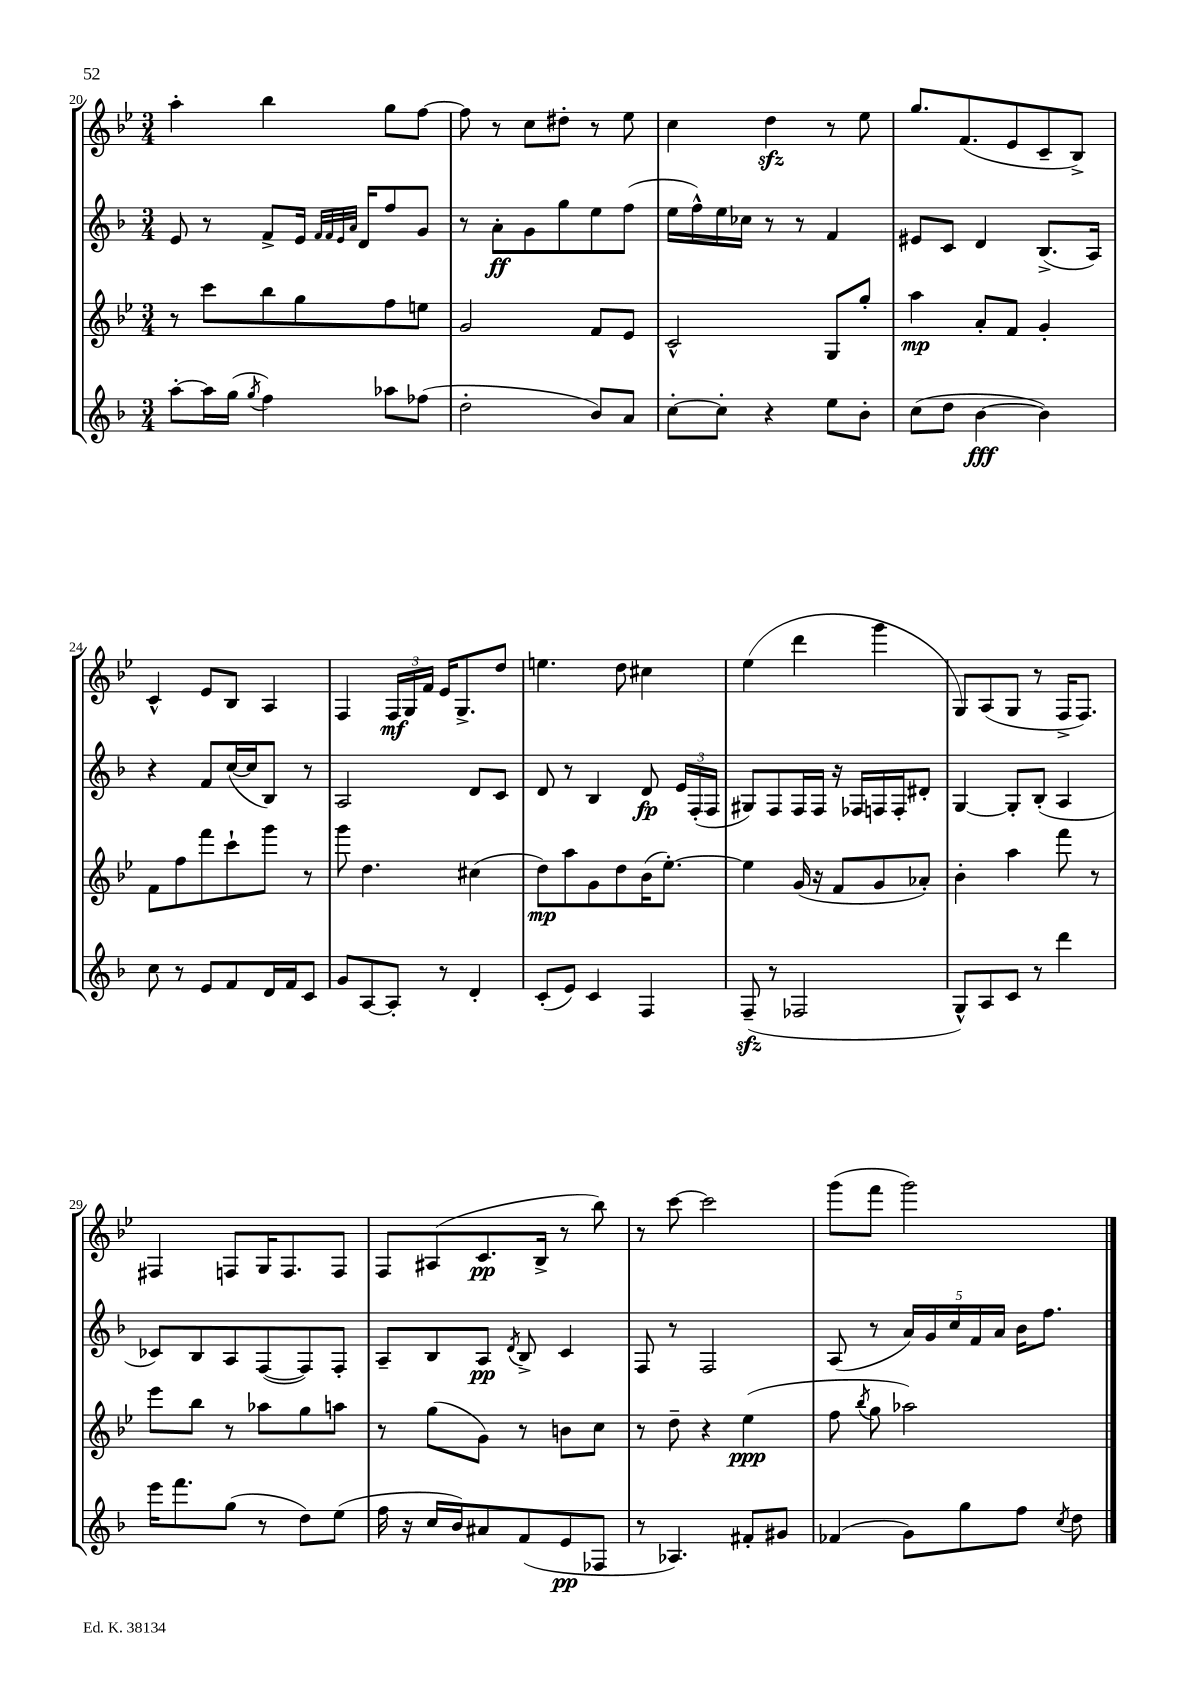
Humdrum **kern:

**kern	**dynam	**kern	**dynam	**kern	**dynam	**kern	**dynam
*part4	*part4	*part3	*part3	*part2	*part2	*part1	*part1
*staff4	*staff4	*staff3	*staff3	*staff2	*staff2	*staff1	*staff1
*clefG2	*	*clefG2	*	*clefG2	*	*clefG2	*
*k[b-]	*	*k[b-e-]	*	*k[b-]	*	*k[b-e-]	*
*M3/4	*	*M3/4	*	*M3/4	*	*M3/4	*
=20	=20	=20	=20	=20	=20	=20	=20
[8aa'\L	.	8r	.	8e/	.	4aa'\	.
16aa\L]	.	8ccc\L	.	8r	.	.	.
(16gg\JJ	.	.	.	.	.	.	.
8qgg/	.	.	.	.	.	.	.
4ff\)	.	8bb-\	.	8f^/L	.	4bb-\	.
.	.	8gg\	.	16e/Jk	.	.	.
.	.	.	.	32qqf/LLL	.	.	.
.	.	.	.	32qqf/	.	.	.
.	.	.	.	32qqe/	.	.	.
.	.	.	.	32qqa/JJJ	.	.	.
.	.	.	.	16d/KL	.	.	.
8aa-X\L	.	8ff\	.	8ff/	.	8gg\L	.
(8ff-X\J	.	8een\J	.	8g/J	.	[8ff\J	.
=21	=21	=21	=21	=21	=21	=21	=21
2dd'\	.	2g/	.	8r	.	8ff\]	.
.	.	.	.	8a'\L	ff	8r	.
.	.	.	.	8g\	.	8cc\L	.
.	.	.	.	8gg\	.	8dd#X'\J	.
8b-/L)	.	8f/L	.	8ee\	.	8r	.
8a/J	.	8e-/J	.	(8ff\J	.	8ee-\	.
=22	=22	=22	=22	=22	=22	=22	=22
[8cc'\L	.	2c^^/	.	16ee\LL	.	4cc\	.
.	.	.	.	16ff^^\)	.	.	.
8cc'\J]	.	.	.	16ee\	.	.	.
.	.	.	.	16cc-X\JJ	.	.	.
4r	.	.	.	8r	.	4ddzz\	.
.	.	.	.	8r	.	.	.
8ee\L	.	8G/L	.	4f/	.	8r	.
8b-'\J	.	8gg'/J	.	.	.	8ee-\	.
=23	=23	=23	=23	=23	=23	=23	=23
(8cc\L	.	4aa\	mp	8e#X/L	.	8.gg/L	.
8dd\J	.	.	.	8c/J	.	.	.
.	.	.	.	.	.	(8.f/	.
[4b-\	fff	8a'/L	.	4d/	.	.	.
.	.	8f/J	.	.	.	8e-/	.
4b-\])	.	4g'/	.	(8.B-^/L	.	8c~/	.
.	.	.	.	.	.	8B-^/J)	.
.	.	.	.	16A/Jk)	.	.	.
!!LO:LB:g=z
=24	=24	=24	=24	=24	=24	=24	=24
8cc\	.	8f\L	.	4r	.	4c^^/	.
8r	.	8ff\	.	.	.	.	.
8e/L	.	8fff\	.	8f/L	.	8e-/L	.
8f/	.	8ccc`\	.	([16cc/L	.	8B-/J	.
.	.	.	.	16cc/J]	.	.	.
16d/L	.	8ggg\J	.	8B-/J)	.	4A/	.
16f/J	.	.	.	.	.	.	.
8c/J	.	8r	.	8r	.	.	.
=25	=25	=25	=25	=25	=25	=25	=25
8g/L	.	8ggg\	.	2A/	.	4F/	.
[8A/	.	4.dd\	.	.	.	.	.
8A'/J]	.	.	.	.	.	24F/LL	mf
.	.	.	.	.	.	24G/	.
.	.	.	.	.	.	24f/JJ	.
8r	.	.	.	.	.	16e-/KL	.
.	.	.	.	.	.	8.G^/	.
4d'/	.	(4cc#X\	.	8d/L	.	.	.
.	.	.	.	8c/J	.	8dd/J	.
=26	=26	=26	=26	=26	=26	=26	=26
(8c'/L	.	8dd\L)	mp	8d/	.	4.een\	.
8e/J)	.	8aa\	.	8r	.	.	.
4c/	.	8g\	.	4B-/	.	.	.
.	.	8dd\	.	.	.	8dd\	.
4F/	.	(16b-\K	.	8d/	fp	4cc#X\	.
.	.	[8.ee-'\J)	.	.	.	.	.
.	.	.	.	24e/LL	.	.	.
.	.	.	.	(24F'/	.	.	.
.	.	.	.	24F/JJ	.	.	.
=27	=27	=27	=27	=27	=27	=27	=27
(8Fzz~/	.	4ee-\]	.	8G#X/L)	.	(4ee-\	.
8r	.	.	.	8F/	.	.	.
2F-X/	.	(16g/	.	16F/L	.	4ddd\	.
.	.	16r	.	16F/JJ	.	.	.
.	.	8f/L	.	16r	.	.	.
.	.	.	.	16F-X/LL	.	.	.
.	.	8g/	.	16Fn/	.	4ggg\	.
.	.	.	.	16F'/J	.	.	.
.	.	8a-X'/J)	.	8d#X'/J	.	.	.
=28	=28	=28	=28	=28	=28	=28	=28
8G^^/L)	.	4b-'\	.	[4G/	.	8G/L)	.
8A/	.	.	.	.	.	(8A/	.
8c/J	.	4aa\	.	8G'/L]	.	8G/J	.
8r	.	.	.	(8B-'/J	.	8r	.
4ddd\	.	8fff\	.	4A/	.	16F^/KL	.
.	.	.	.	.	.	8.F/J)	.
.	.	8r	.	.	.	.	.
!!LO:LB:g=z
=29	=29	=29	=29	=29	=29	=29	=29
16eee\KL	.	8eee-\L	.	8c-X/L)	.	4F#X/	.
8.fff\	.	.	.	.	.	.	.
.	.	8bb-\J	.	8B-/	.	.	.
(8gg\J	.	8r	.	8A/	.	8Fn/L	.
8r	.	8aa-X\L	.	([8F/	.	16G/K	.
.	.	.	.	.	.	8.F/	.
8dd\L)	.	8gg\	.	8F/])	.	.	.
(8ee\J	.	8aan\J	.	8F'/J	.	8F/J	.
=30	=30	=30	=30	=30	=30	=30	=30
16ff\	.	8r	.	8A~/L	.	8F/L	.
16r	.	.	.	.	.	.	.
16cc/LL	.	(8gg\L	.	8B-/	.	(8A#X/	.
16b-/J)	.	.	.	.	.	.	.
8a#X/	.	8g\J)	.	8A/J	pp	8.c/	pp
.	.	.	.	8qd/	.	.	.
(8f/	.	8r	.	8B-^/	.	.	.
.	.	.	.	.	.	16B-^/Jk	.
8e/	pp	8bn\L	.	4c/	.	8r	.
8F-X/J	.	8cc\J	.	.	.	8bb-\)	.
=31	=31	=31	=31	=31	=31	=31	=31
8r	.	8r	.	8F/	.	8r	.
4.A-X/)	.	8dd~\	.	8r	.	[8ccc\	.
.	.	4r	.	2F/	.	2ccc\]	.
8f#X'/L	.	(4ee-\	ppp	.	.	.	.
8g#X/J	.	.	.	.	.	.	.
=32	=32	=32	=32	=32	=32	=32	=32
(4f-X/	.	8ff\	.	(8A/	.	(8ggg\L	.
.	.	8qbb-/	.	.	.	.	.
.	.	8gg\	.	8r	.	8fff\J	.
8g\L)	.	2aa-X\)	.	20a/LL)	.	2ggg\)	.
.	.	.	.	20g/	.	.	.
.	.	.	.	20cc/	.	.	.
8gg\	.	.	.	.	.	.	.
.	.	.	.	20f/	.	.	.
.	.	.	.	20a/JJ	.	.	.
8ff\J	.	.	.	16b-\KL	.	.	.
.	.	.	.	8.ff\J	.	.	.
8qcc/	.	.	.	.	.	.	.
8dd\	.	.	.	.	.	.	.
==	==	==	==	==	==	==	==
*-	*-	*-	*-	*-	*-	*-	*-
